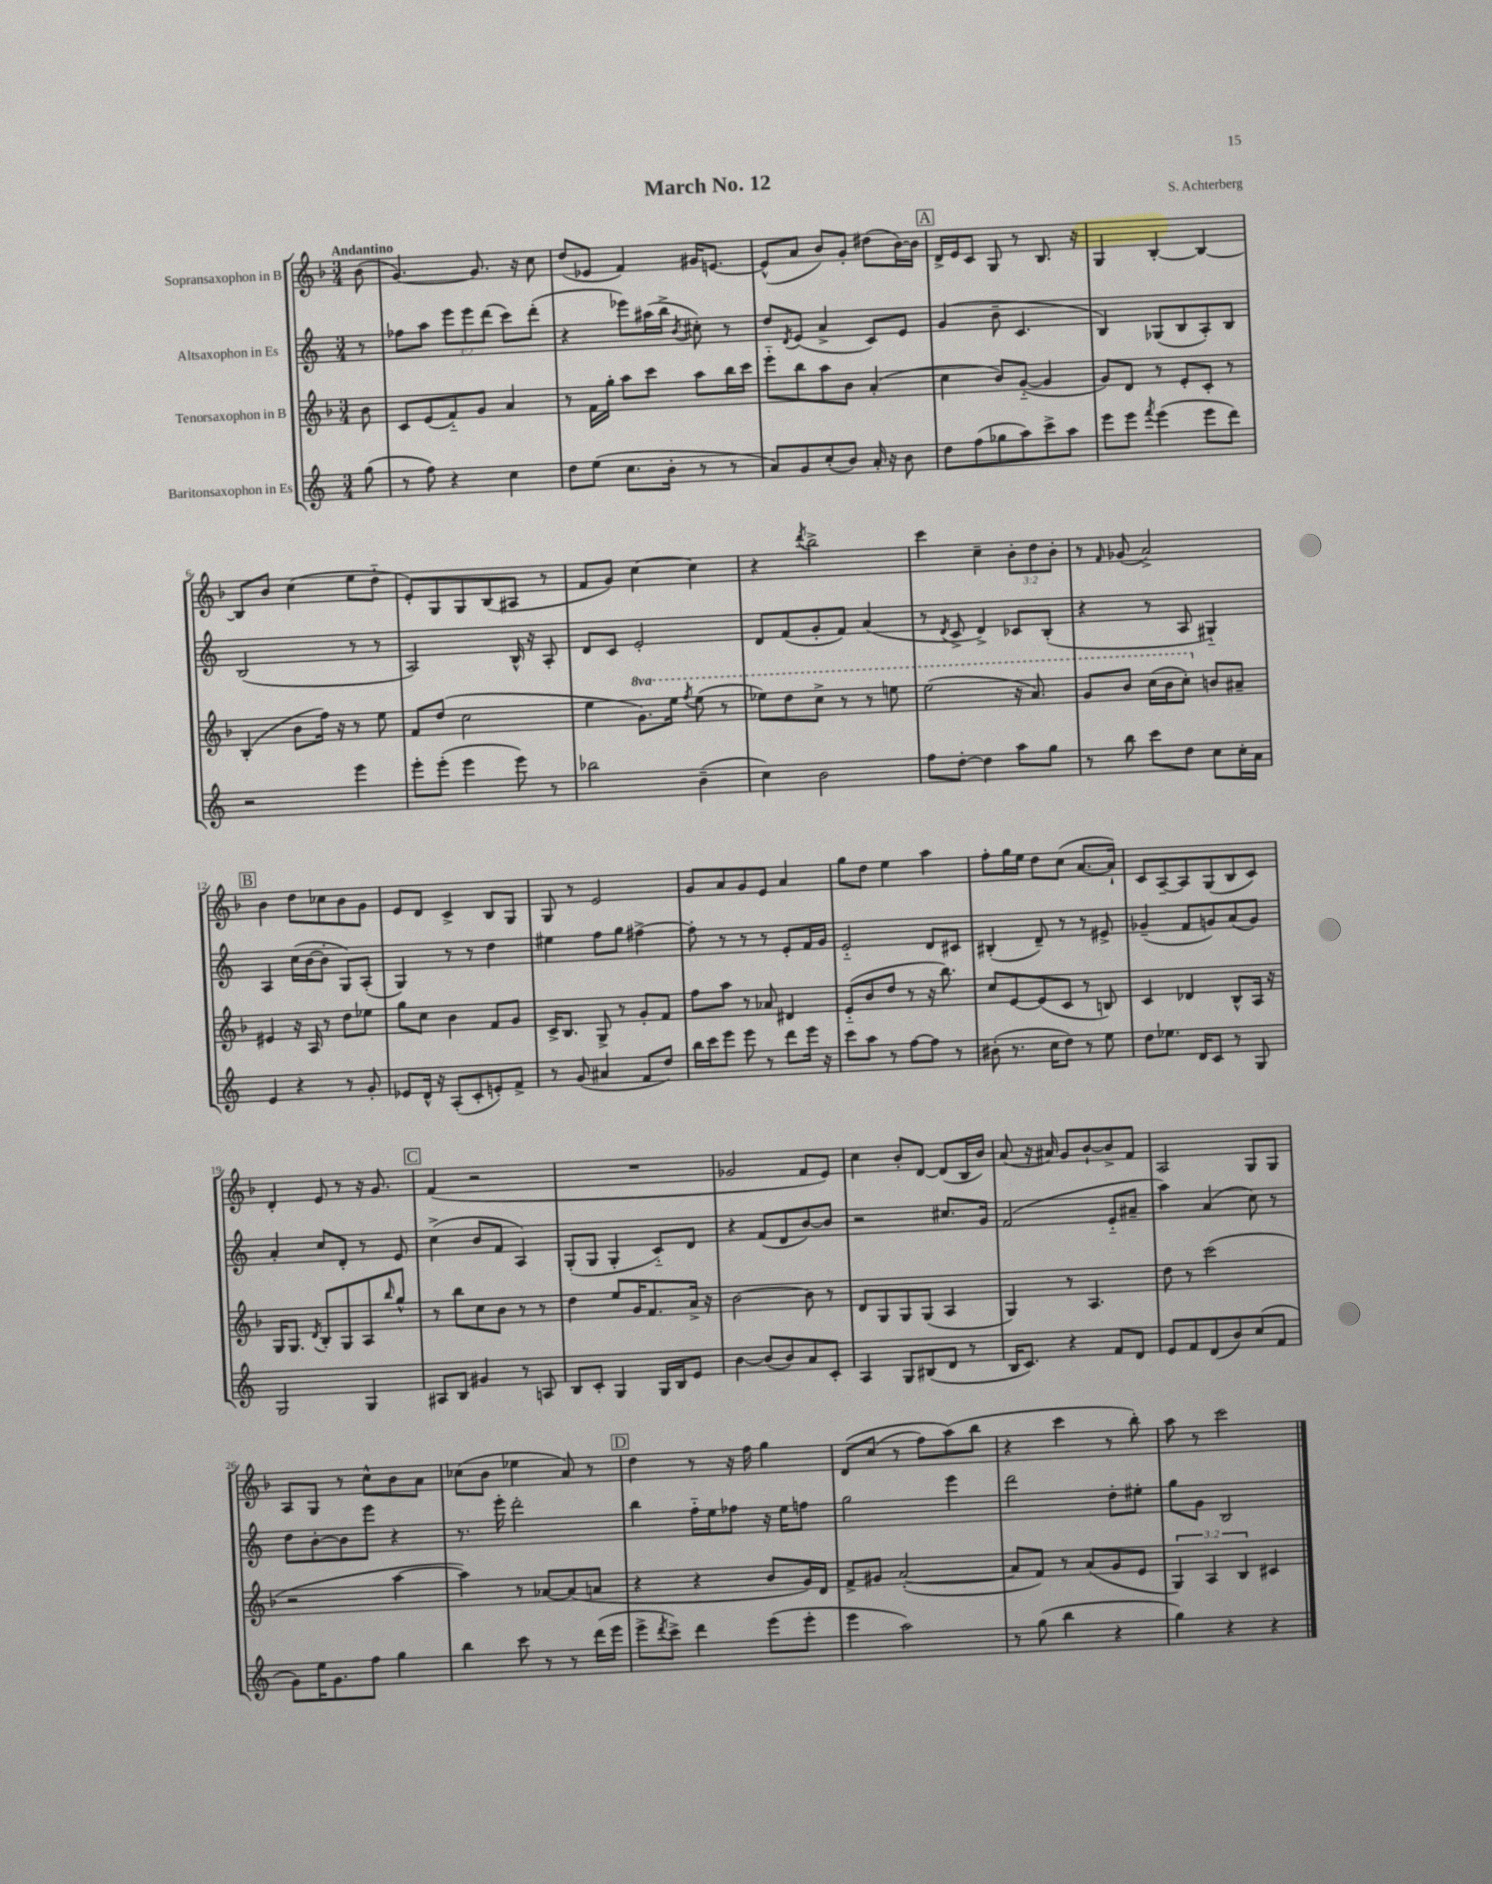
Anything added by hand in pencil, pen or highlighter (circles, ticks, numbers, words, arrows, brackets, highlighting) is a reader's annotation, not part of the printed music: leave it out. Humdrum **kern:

**kern	**kern	**kern	**kern
*staff4	*staff3	*staff2	*staff1
*clefG2	*clefG2	*clefG2	*clefG2
*k[]	*k[b-]	*k[]	*k[b-]
*M3/4	*M3/4	*M3/4	*M3/4
(8gg	8b-	8r	(8b-
=	=	=	=
8r	8c	8ff-	[4.g)
8ff)	(8e	8aa	.
4r	8f'~)	12eee	.
.	.	12eee	.
.	8g	.	8.g]
.	.	(12ddd	.
4cc	4a	8ccc)	.
.	.	.	16r
.	.	(8ddd'	8cc
=	=	=	=
8dd	8r	4r	(8dd
(8ee	16f	.	8e-
.	16gg'	.	.
8.cc	8aa	8eee-)	4f)
.	8ccc	(16aa#	.
16b'	.	16bb^	.
.	.	8qb	.
8r	8aa	8cc#')	16g#
.	.	.	[8.e
8r	16bb-	8r	.
.	16ccc	.	.
=	=	=	=
8a)	8eee'~	8dd	(8e^^]
.	.	8qd	.
8g	8bb-	(8e	8a
(8cc'	8aa	4a^	8b-)
8b)	8b-	.	8g'
16a'	(4a'	8c)	(8dd#
16r	.	.	.
8b	.	8e	[16b-)
.	.	.	16b-]
=	=	=	=
8dd	4cc	(4g	16d^
.	.	.	16e
(8ff	.	.	8c
8gg-	8b-)	8b~	8G
8aa)	([8g'~	4.c	8r
8ccc^	4g]	.	8.B-
8aa	.	.	.
.	.	.	16r
=	=	=	=
8eee	8g)	4B)	4G
8eee	8d	.	.
8qfff	.	.	.
(4eee	8r	(8G-	[4B-'
.	8e'	8B	.
8eee	8c'	8A')	4B-_
8ddd)	8r	8B	.
=	=	=	=
2r	(4B-'	(2B	8B-]
.	.	.	8b-
.	8b-	.	(4cc
.	16ff)	.	.
.	16r	.	.
4eee	8r	8r	8ee
.	8ee	8r	8dd'~
=	=	=	=
8eee'	8f	2A)	8e')
(8eee'	(8dd	.	8G
4eee	2cc	.	8G
.	.	.	(8B-
8eee)	.	16B^^	8A#
.	.	16r	.
8r	.	8A'	8r
=	=	=	=
2bb-	4ee	8d	8f
.	.	8c	8g)
.	8.gg)	2e'	[4cc
.	16eee	.	.
.	8qfff	.	.
(4b~	(8eee	.	4cc]
.	8r	.	.
=	=	=	=
4cc)	8eee-)	8d	4r
.	8ddd	(8f	.
.	.	.	8qddd
2b	8ccc^	8g'	2bb-^
.	8r	8f)	.
.	8r	(4a	.
.	8eee	.	.
=	=	=	=
8ff	(2eee	8r	4ccc
.	.	8qd	.
[8dd'	.	8c^	.
4dd]	.	4d^)	4cc~
8aa	16r	8c-	12b-'
.	8.aa)	.	.
.	.	.	12dd
8gg	.	(8B'	.
.	.	.	12b-'
=	=	=	=
8r	8gg	4r	8r
.	.	.	16qqf
8bb	8bb-	.	(8g-
8ccc	(16ccc	8r	2a^)
.	16bb-	.	.
8dd	8ccc')	8A	.
8cc	8b	4G#'~)	.
16cc'	8a#~	.	.
16a	.	.	.
=	=	=	=
4e	4e#	4A	4b-
4r	16r	(16cc	8dd
.	16A	[16b	.
.	8r	8b']	8cc-
8r	8dd	8G)	8b-
8g'	8ee-	(8A'	8g
=	=	=	=
8e-	8gg	4G)	8e
16d^^	8cc	.	8d
16r	.	.	.
(8A'	4b-	8r	4c^
8c'	.	8r	.
8e')	8f	4dd	8B-
8f^	8g	.	8G
=	=	=	=
8r	16c^	4ee#	8G
.	8.B-	.	.
(8g	.	.	8r
4a#	8G^	8ff	2e
.	8r	8gg	.
8f	8g'	[4ff#^	.
8dd)	8f	.	.
=	=	=	=
16bb	8ff	8ff#']	8g
16ccc	.	.	.
8eee	8aa	8r	8a
8eee	8r	8r	8g
8r	8a-	8r	8e
8ddd	4d#	8e'	4a
16eee	.	16f	.
16r	.	16g	.
=	=	=	=
8ccc	(8e'~	2e'~	8gg
8aa	8b-	.	8dd
8r	8dd	.	4ee
[8ff	8r	.	.
8ff]	16r	8d	4aa
.	8.bb-)	.	.
8r	.	8c#	.
=	=	=	=
(8b#'	8cc	(4B#'	8ff'
8.r	[8e	.	16gg
.	.	.	16ee
.	(8e]	8d~)	8dd
16cc	.	.	.
8dd)	8c	8r	(8cc
8r	8r	8r	[8.a
8ee	8B)	8e#^	.
.	.	.	16a`])
=	=	=	=
8dd	4c	(4g-~	8c
8.ee-	.	.	[8A~
.	4d-	8f	8A]
16d	.	.	.
8c	.	8g)	(8G
8r	8B-^^	(8a	8B-
8G	16A	8g)	8c)
.	16r	.	.
=	=	=	=
2G	16G	4a'	4d'
.	8.G	.	.
.	8qd	.	.
.	8B-'	8cc	8e
.	8G	8d'	8r
4G	8A	8r	16r
.	.	.	8.g
.	16qqbb-	.	.
.	8gg^^	8e	.
=	=	=	=
8A#	8r	(4cc^	(4f
8B	8bb-	.	.
4g#	8cc	8b	2r
.	8b-	8f	.
8r	8r	4A)	.
8A	8r	.	.
=	=	=	=
8B	4dd	(8G'	2.r
8c'	.	8G	.
4G	8ee	4G'	.
.	16g	.	.
.	8.f	.	.
16G	.	8c'~)	.
16B	.	.	.
8e	16a^	8d	.
.	16r	.	.
=	=	=	=
[4b	[2b-	4r	2g-
(8b]	.	(8f	.
8b)	.	8d	.
8a	8b-]	[8b)	8f
8c'	8r	8b]	8e)
=	=	=	=
4A	8d	2r	4cc
.	8G	.	.
8G	8G	.	8b-'
(8B#	(8G	.	[8d
8d	4A	8.cc#	(8d]
8r	.	.	16B-
.	.	16g	16b-)
=	=	=	=
16B	4G)	(2f	(8a
8.c)	.	.	.
.	.	.	16r
.	.	.	16a#)
4r	8r	.	8g
.	4.A	.	[8b-`
8f	.	8e'~	8b-^]
8d	.	8a#~	8f
=	=	=	=
8e	8dd	4aa)	2A
8f	8r	.	.
(8d	(2ccc	(4a	.
8b)	.	.	.
(8cc	.	8cc)	8G
8f	.	8r	8G
=	=	=	=
8g)	2r	8dd	8A
16ee	.	[8b'	8G
8.g	.	.	.
.	.	8b]	8r
8ff	.	8eee	8cc^^
4gg	[4aa	4r	8b-
.	.	.	8a
=	=	=	=
4bb	4aa])	8.r	(8cc-
.	.	.	8b-
.	.	16eee'	.
8ccc	8r	2ddd'	4ee-
8r	[8a-	.	.
8r	(8a-]	.	8a)
(16ddd	8a	.	8r
16eee	.	.	.
=	=	=	=
8eee^	4r	4bb	4dd
8qddd	.	.	.
8ccc^)	.	.	.
4ddd	4r	16ff'~	8r
.	.	16ee	.
.	.	8ff-	16r
.	.	.	16ff
(8eee	8b-	16r	4gg
.	.	16ee	.
8eee'	16g)	8ff	.
.	16d	.	.
=	=	=	=
4eee	8f^	2gg	&(8d
.	8g#	.	(8cc
2aa)	([2a'	.	8r
.	.	.	8ff)
.	.	4eee	(8aa&)
.	.	.	8bb-
=	=	=	=
8r	8a]	2ddd	4r
(8gg	8f)	.	.
4bb	8r	.	4ccc
.	(8a	.	.
4r	8g	8dd'	8r
.	8e	8ee#'	8bb-')
=	=	=	=
4gg)	6G)	8gg	8aa
.	.	8g	8r
.	6A	.	.
4r	.	2B	2ccc
.	6B-	.	.
4r	4c#	.	.
==	==	==	==
*-	*-	*-	*-
